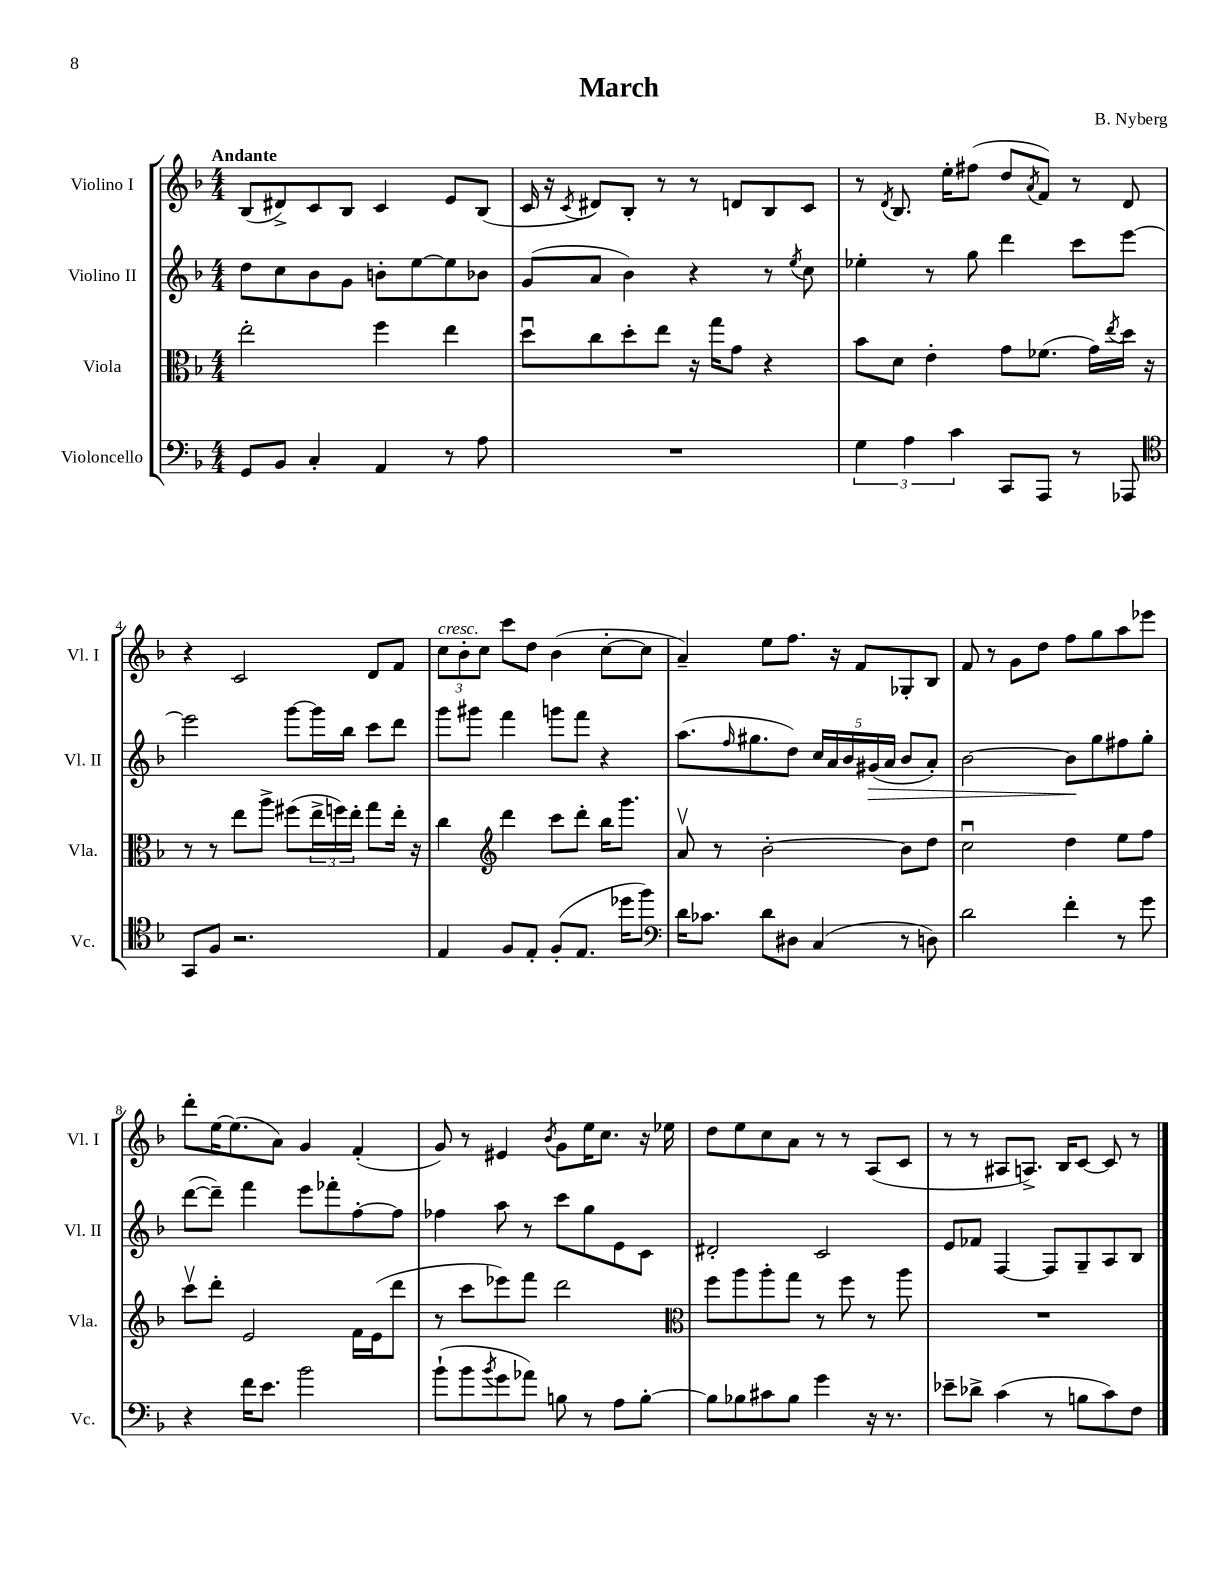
\header { title = "March" composer = "B. Nyberg" }
<<
\new StaffGroup <<
\new Staff = "s0" \with { instrumentName = "Violino I" shortInstrumentName = "Vl. I" } {
    \clef treble \key f \major \numericTimeSignature \time 4/4 \tempo "Andante"
    bes8( dis'8->) c'8 bes8 c'4 e'8 bes8( |
    c'16 r16 \acciaccatura { c'8 } dis'8) bes8-. r8 r8 d'8 bes8 c'8 |
    r8 \acciaccatura { d'8 } bes8. e''16-. fis''8( d''8 \acciaccatura { a'8 } f'8) r8 d'8 |
    r4 c'2 d'8 f'8 |
    \tuplet 3/2 { c''8^\markup { \italic "cresc." } bes'8-. c''8 } c'''8 d''8 bes'4( c''8~-. c''8 |
    a'4--) e''8 f''8. r16 f'8 ges8-. bes8 |
    f'8 r8 g'8 d''8 f''8 g''8 a''8 ees'''8 |
    d'''8-. e''16~ e''8.( a'8) g'4 f'4-.( |
    g'8) r8 eis'4 \acciaccatura { bes'8 } g'8 e''16 c''8. r16 ees''16 |
    d''8 e''8 c''8 a'8 r8 r8 a8( c'8 |
    r8 r8 ais8 a8.->) bes16 c'8~ c'8 r8 \bar "|." |
}
\new Staff = "s1" \with { instrumentName = "Violino II" shortInstrumentName = "Vl. II" } {
    \clef treble \key f \major \numericTimeSignature \time 4/4
    d''8 c''8 bes'8 g'8 b'8-. e''8~ e''8 bes'8 |
    g'8( a'8 bes'4) r4 r8 \acciaccatura { e''8 } c''8 |
    ees''4-. r8 g''8 d'''4 c'''8 e'''8~ |
    e'''2 g'''8~ g'''16 bes''16 c'''8 d'''8 |
    g'''8 gis'''8 f'''4 g'''8 f'''8 r4 |
    a''8.( \grace { f''16 } gis''8. d''8) \tuplet 5/4 { c''16 a'16 bes'16 gis'16\>( a'16 } bes'8 a'8-.) |
    bes'2~ bes'8\! g''8 fis''8 g''8-. |
    d'''8~( d'''8--) f'''4 e'''8 fes'''8-. f''8~-. f''8 |
    fes''4 a''8 r8 c'''8 g''8 e'8 c'8 |
    dis'2-. c'2 |
    e'8 fes'8 f4~ f8 g8-- a8 bes8 \bar "|." |
}
\new Staff = "s2" \with { instrumentName = "Viola" shortInstrumentName = "Vla." } {
    \clef alto \key f \major \numericTimeSignature \time 4/4
    e''2-. f''4 e''4 |
    d''8\downbow c''8 d''8-. e''8 r16 g''16 g'8 r4 |
    bes'8 d'8 e'4-. g'8 fes'8.( g'16) \acciaccatura { e''8 } d''16 r16 |
    r8 r8 e''8 a''8-> fis''8( \tuplet 3/2 { e''16-> f''16) e''16-. } g''8 e''16-. r16 |
    c''4 \clef treble d'''4 c'''8 d'''8-. bes''16 g'''8. |
    a'8\upbow r8 bes'2~-. bes'8 d''8 |
    c''2\downbow d''4 e''8 f''8 |
    c'''8\upbow d'''8-. e'2 f'16 e'16( d'''8 |
    r8 c'''8 ees'''8) f'''8 d'''2 |
    \clef alto f''8 a''8 a''8-. g''8 r8 f''8 r8 a''8 |
    R1 \bar "|." |
}
\new Staff = "s3" \with { instrumentName = "Violoncello" shortInstrumentName = "Vc." } {
    \clef bass \key f \major \numericTimeSignature \time 4/4
    g,8 bes,8 c4-. a,4 r8 a8 |
    R1 |
    \tuplet 3/2 { g4 a4 c'4 } c,8 a,,8 r8 aes,,8 |
    \clef tenor g,8 f8 r2. |
    e4 f8 e8-. f8-.( e8. des''16 f''8) |
    \clef bass d'16 ces'8. d'8 dis8 c4( r8 d8) |
    d'2 f'4-. r8 g'8 |
    r4 f'16 e'8. bes'2 |
    bes'8-!( bes'8 \acciaccatura { bes'8 } g'8 aes'8) b8 r8 a8 b8~-. |
    b8 bes8 cis'8 bes8 g'4 r16 r8. |
    ees'8-- des'8-> c'4( r8 b8 c'8) f8 \bar "|." |
}
>>
>>
